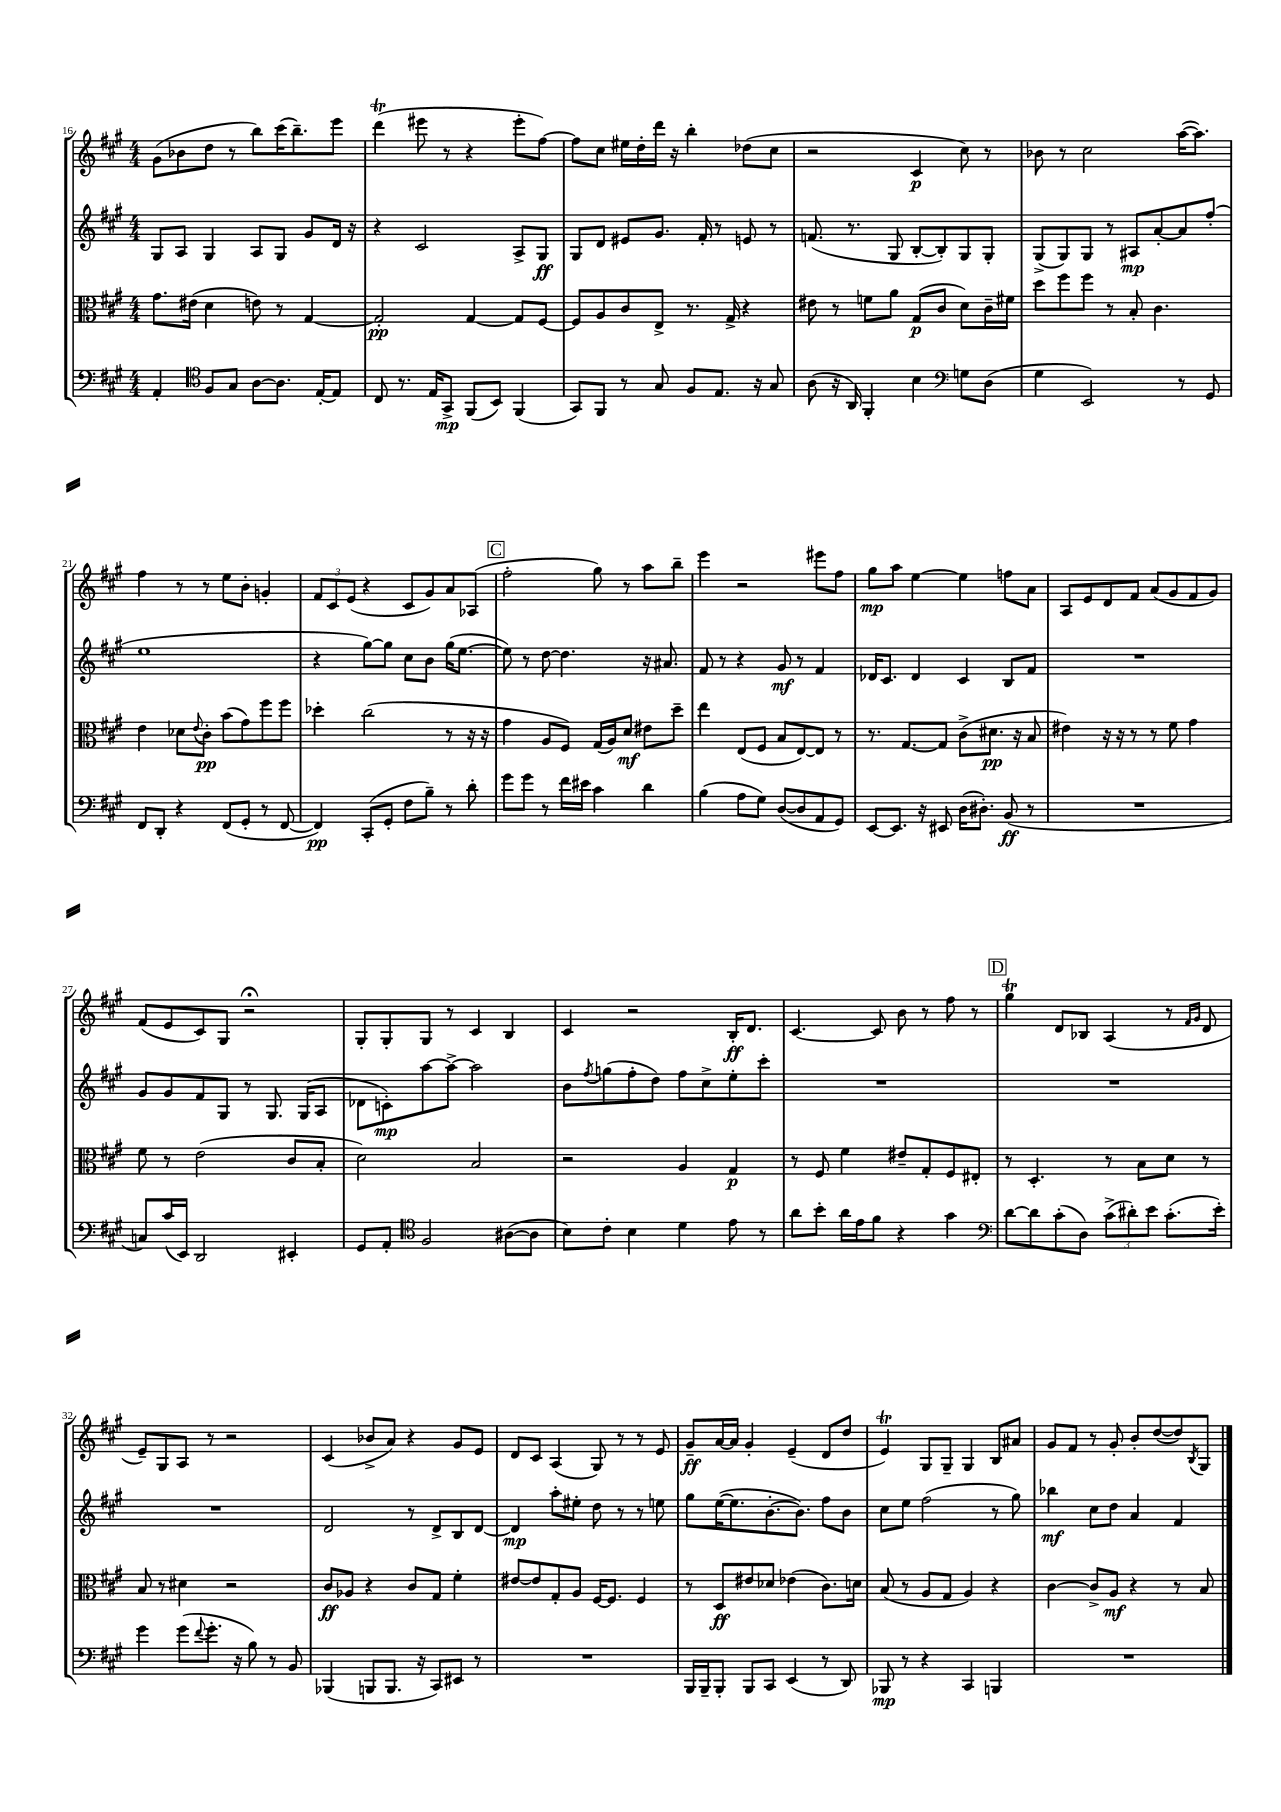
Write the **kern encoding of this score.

**kern	**kern	**kern	**kern
*staff4	*staff3	*staff2	*staff1
*clefF4	*clefC3	*clefG2	*clefG2
*k[f#c#g#]	*k[f#c#g#]	*k[f#c#g#]	*k[f#c#g#]
*M4/4	*M4/4	*M4/4	*M4/4
4AA'	8.g#	8G#	(8g#
.	.	8A	8b-
.	(16e#	.	.
*clefC4	*	*	*
8F#	4d	4G#	8dd
8G#	.	.	8r
[8A	8e)	8A	8bb)
8.A]	8r	8G#	(16ccc#
.	.	.	8.bb~)
.	[4G#	8g#	.
[16E'	.	.	.
8E]	.	16d	8eee
.	.	16r	.
=	=	=	=
8C#	2G#']	4r	(4ddd
8.r	.	.	.
.	.	2c#	8eee#
16E	.	.	.
8GG#^	.	.	8r
(8FF#	[4G#	.	4r
8BB)	.	.	.
(4FF#	8G#]	8A^	8eee#'
.	[8F#	8G#	[8ff#)
=	=	=	=
8GG#)	8F#]	8G#	8ff#]
8FF#	8A	8d	8cc#
8r	8c#	8e#	16ee#
.	.	.	16dd'
8G#	8E^	8.g#	16ddd
.	.	.	16r
8F#	8.r	.	4bb'
.	.	16f#'	.
8.E	.	8r	.
.	16G#^	.	.
.	4r	8e	(8dd-
16r	.	.	.
8G#	.	8r	8cc#
=	=	=	=
(8A	8e#	(8.f	2r
16r	8r	.	.
16AA)	.	8.r	.
4FF#'	8f	.	.
.	8a	8G#	.
4B	(8G#	[8B'	4c#
.	8c#	8B'])	.
*clefF4	*	*	*
8G	8d)	8G#	8cc#)
(8D	16c#~	8G#'	8r
.	16f#	.	.
=	=	=	=
4G#	8dd	(8G#^	8b-
.	8ff#	8G#)	8r
2EE)	8ff#	8G#	2cc#
.	8r	8r	.
.	8B'	8A#	.
.	4.c#	[8a'	.
8r	.	8a]	([16aa
.	.	.	8.aa])
8GG#	.	(8ff#'	.
=	=	=	=
8FF#	4e	1ee	4ff#
8DD'	.	.	.
4r	8d-	.	8r
.	8qqe	.	.
.	8c#'	.	8r
(8FF#	(8b	.	8ee
8GG#'	8g#)	.	8b'
8r	8ff#	.	4g'
[8FF#	8ff#	.	.
=	=	=	=
4FF#])	4dd-'	4r	12f#
.	.	.	12c#
.	.	.	(12e
(8CC#'	(2cc#	[8gg#)	4r
8GG#'	.	8gg#]	.
8F#	.	8cc#	8c#
8B~)	.	8b	8g#)
8r	8r	(16gg#	8a
.	.	[8.ee	.
8d'	16r	.	(8A-
.	16r	.	.
=	=	=	=
8g#	4g#	8ee])	2ff#'
8g#	.	8r	.
8r	8A	[8dd	.
16f#	8F#)	4.dd]	.
16e#	.	.	.
4c#	(16G#	.	8gg#)
.	16A)	.	.
.	8d	.	8r
4d	8e#	16r	8aa
.	.	8.a#	.
.	8dd~	.	8bb~
=	=	=	=
(4B	4ee	8f#	4eee
.	.	8r	.
8A	(8E	4r	2r
8G#)	8F#	.	.
([8D	8B	8g#	.
8D]	[8E)	8r	.
8AA	8E]	4f#	8eee#
8GG#)	8r	.	8ff#
=	=	=	=
[8EE	8.r	16d-	8gg#
.	.	8.c#	.
8.EE]	.	.	8aa
.	[8.G#	.	.
.	.	4d-	[4ee
16r	.	.	.
8EE#	8G#]	.	.
(16D	(8c#^	4c#	4ee]
8.D#')	.	.	.
.	8.d#	.	.
(8BB	.	8B	8ff
.	16r	.	.
8r	8B	8f#	8a
=	=	=	=
1r	4e#)	1r	8A
.	.	.	8e
.	16r	.	8d
.	16r	.	.
.	8r	.	8f#
.	8r	.	(8a
.	8f#	.	8g#
.	4g#	.	8f#
.	.	.	8g#)
=	=	=	=
8C)	8f#	8g#	(8f#
(16c#	8r	8g#	8e
16EE)	.	.	.
2DD	(2e	8f#	8c#)
.	.	8G#	8G#
.	.	8r	2r;
.	.	8.G#	.
4EE#'	8c#	.	.
.	.	(16G#	.
.	8B'	8A	.
=	=	=	=
8GG#	2d)	8d-	8G#'
8AA'	.	8c')	8G#'
*clefC4	*	*	*
2F#	.	[8aa	8G#
.	.	8aa^_	8r
.	2B	2aa]	4c#
([8A#	.	.	4B
8A#]	.	.	.
=	=	=	=
8B)	2r	8b	4c#
.	.	8qff#	.
8c#'	.	(8gg	.
4B	.	8ff#'	2r
.	.	8dd)	.
4d	4A	8ff#	.
.	.	8cc#^	.
8e	4G#	8ee'	16B'
.	.	.	8.d
8r	.	8ccc#'	.
=	=	=	=
8a	8r	1r	[4.c#
8b'	8F#	.	.
16a	4f#	.	.
16e	.	.	.
8f#	.	.	8c#]
4r	8e#~	.	8b
.	8G#'	.	8r
4g#	8F#	.	8ff#
.	8E#'	.	8r
=	=	=	=
*clefF4	*	*	*
[8d	8r	1r	4gg#
8d]	4.D'	.	.
(8c#'	.	.	8d
8D)	.	.	8B-
(12c#^	8r	.	(4A
12d#')	.	.	.
.	8B	.	.
12e	.	.	.
(8.c#'	8d	.	8r
.	.	.	16qqf#
.	.	.	16qqg#
.	8r	.	8d
16e')	.	.	.
=	=	=	=
4g#	8B	1r	8e~)
.	8r	.	8G#
(8g#	4d#	.	8A
8qqf#	.	.	.
8.g#'	.	.	8r
.	2r	.	2r
16r	.	.	.
8B)	.	.	.
8r	.	.	.
8BB	.	.	.
=	=	=	=
(4BBB-	8c#	2d	(4c#
.	8A-	.	.
8BBB	4r	.	8b-^
8.BBB	.	.	8a)
.	8c#	8r	4r
16r	.	.	.
8CC#)	8G#	8d^	.
8EE#	4f#'	8B	8g#
8r	.	[8d	8e
=	=	=	=
1r	[8e#	4d]	8d
.	8e#]	.	8c#
.	8G#'	8aa'	(4A
.	8A	8ee#'	.
.	[16F#	8dd	8G#)
.	8.F#]	.	.
.	.	8r	8r
.	4F#	8r	8r
.	.	8ee	8e
=	=	=	=
16BBB	8r	8gg#	8g#~
16BBB~	.	.	.
8BBB'	8D	([16ee	[16a
.	.	8.ee]	16a]
8BBB	8e#	.	4g#'
8CC#	8d-	[8.b'	.
(4EE	(4e-	.	(4e~
.	.	8.b])	.
8r	8.c#)	8ff#	8d
8DD)	.	8b	8dd
.	16d	.	.
=	=	=	=
8BBB-	(8B	8cc#	4e)
8r	8r	8ee	.
4r	8A	(2ff#	8G#
.	8G#	.	8G#~
4CC#	4A)	.	4G#
4BBB	4r	8r	8B
.	.	8gg#)	8a#
=	=	=	=
1r	[4c#	4bb-	8g#
.	.	.	8f#
.	8c#^]	8cc#	8r
.	8A	8dd	8g#'
.	4r	4a	8b'
.	.	.	([8dd
.	8r	4f#	8dd])
.	.	.	8qB
.	8B	.	8G#
==	==	==	==
*-	*-	*-	*-
